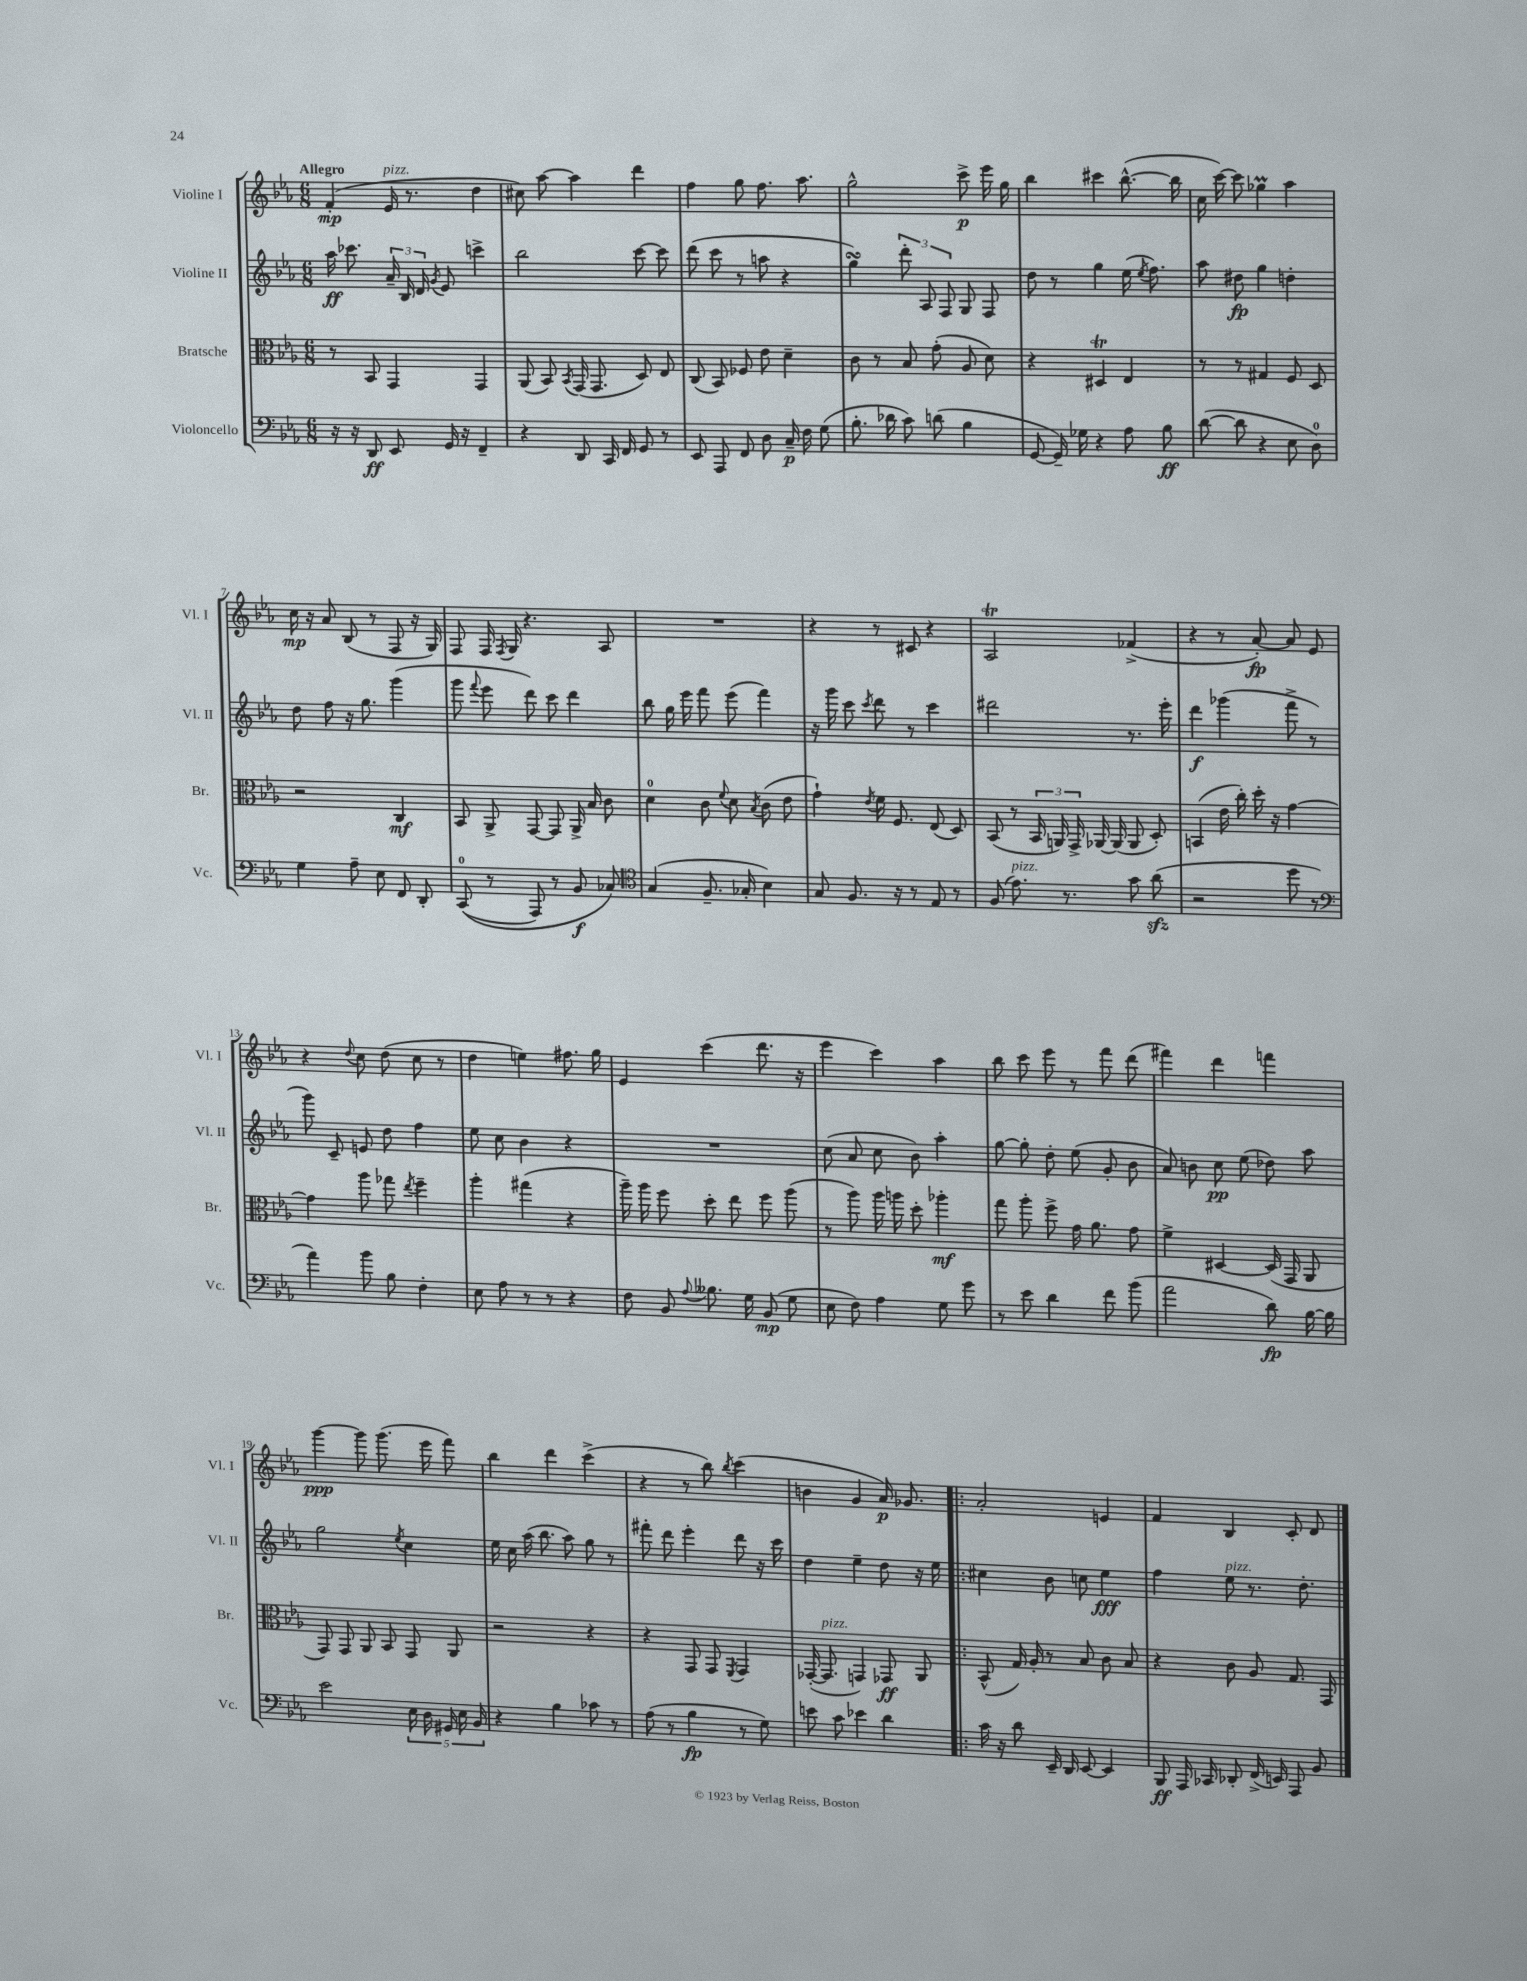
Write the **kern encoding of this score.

**kern	**kern	**kern	**kern
*staff4	*staff3	*staff2	*staff1
*clefF4	*clefC3	*clefG2	*clefG2
*k[b-e-a-]	*k[b-e-a-]	*k[b-e-a-]	*k[b-e-a-]
*M6/8	*M6/8	*M6/8	*M6/8
16r	8r	16aa-\	(4f'/
16r	.	8.ccc-\	.
8DD/	8BB-/	.	.
8EE-/	4GG/	24a-~/	16e-/
.	.	24B-/	.
.	.	.	8.r
.	.	24d/	.
.	.	8qg/	.
16GG/	.	8e-/	.
16r	.	.	.
4FF~/	4GG/	4ccc^\	4dd\
=	=	=	=
4r	(8AA-/	2bb-\	8cc#\)
.	8BB-/)	.	[8aa-\
.	8qBB-/	.	.
8DD/	(16GG/	.	4aa-\]
.	8.GG/	.	.
16CC/	.	.	.
16FF/	.	.	.
8GG/	8D/)	[8ccc\	4ddd\
8r	8E-/	8ccc\]	.
=	=	=	=
8EE-/	(8C/	(8ddd\	4ff\
8AAA-/	8BB-/)	8ccc\	.
8FF/	8F-/	8r	8gg\
8D\	8e-\	8aa\	8.ff\
16C~/	4d~\	4r	.
16F\	.	.	8.aa-\
(8G\	.	.	.
=	=	=	=
8.B-'\	8c\	4gg\)	2gg^^\
.	8r	.	.
16d-\	.	.	.
8c\)	8B-/	12ddd'\	.
.	.	12A-/	.
(8d\	(8g'\	.	.
.	.	12F/	.
4B-\	8A-/	8G/	8ccc^\
.	8d\)	8F/	16eee-\
.	.	.	16gg\
=	=	=	=
[8GG/	4r	8dd\	4bb-\
16GG~/])	.	8r	.
16G-\	.	.	.
4r	4D#/	4gg\	4ccc#\
8A-\	4E-/	(16ee-\	([8.bb-^^\
.	.	8qee-/	.
.	.	8.ff\)	.
8B-\	.	.	.
.	.	.	16bb-\]
=	=	=	=
([8d\	8r	8aa-\	16cc\
.	.	.	[16ccc\)
8d\]	8r	8dd#\	8ccc\]
4r	4G#/	4gg\	4gg-\
8E-\	8F/	4dd'\	4aa-\
8D\)	8D/	.	.
=	=	=	=
4G\	2r	8dd\	16cc\
.	.	.	16r
.	.	8ff\	8a-/
8A-~\	.	16r	(8B-/
.	.	8.gg\	.
8E-\	.	.	8r
8FF/	4C/	(4ggg\	8F/
8DD'/	.	.	16r
.	.	.	16G/)
=	=	=	=
&((8CC/	8BB-/	8ggg\	8F/
.	.	8qqfff/	.
8r	8AA-^/	8eee-\	16F/
.	.	.	8qF/
.	.	.	16G/
8AAA-/)	[8GG/	8ddd\)	4.r
8r	8GG/]	8ccc\	.
8BB-/	16AA-^/	4ddd\	.
.	16B-/	.	.
8C-/&)	8c\	.	8A-/
=	=	=	=
*clefC4	*	*	*
(4G/	4d\	8bb-\	2.r
.	.	16gg\	.
.	.	16eee-\	.
8.F~/	8c\	8fff\	.
.	8qqf/	.	.
.	8d\	(8eee-\	.
16G-'/	.	.	.
.	8qB-/	.	.
4B-\)	(8c\	4fff\)	.
.	8e-\	.	.
=	=	=	=
8G/	4g`\)	16r	4r
.	.	16ggg\	.
8.F/	.	8ccc\	.
.	8qe-/	8qccc/	.
.	16f\	8ddd\	8r
16r	8.F/	.	.
8r	.	8r	8c#/
8E-/	(8E-/	4ccc\	4r
8r	8D/)	.	.
=	=	=	=
(8F/	(8BB-/	2ddd#\	2A-/
8.e-\)	8r	.	.
.	24BB-/	.	.
.	24AA/)	.	.
8.r	.	.	.
.	24GG^/	.	.
.	[16AA-/	.	.
.	(16AA-/]	.	.
8g\	8AA-/	8.r	(4f-^/
(8a-\	8D'/)	.	.
.	.	16eee-'\	.
=	=	=	=
2r	(4BB/	4ddd\	4r
.	16e-\	(4ggg-\	8r
.	16cc'\)	.	.
.	16dd'\	.	[8a-'/)
.	16r	.	.
8dd\	[4g\	8fff^\	8a-/]
8r	.	8r	8e-/
=	=	=	=
*clefF4	*	*	*
4a-\)	4g\]	8ggg\)	4r
.	.	8c~/	.
.	.	.	8qqdd/
8b-\	8aa-\	8e/	8cc\
8B-\	8gg-\	8dd\	(8dd\
.	8qee-/	.	.
4F'\	4ff~\	4ff\	8cc\
.	.	.	8r
=	=	=	=
8E-\	4aa-'\	8ee-\	4dd\
8A-\	.	8cc\	.
8r	(4gg#\	4b-\	4ee\)
8r	.	.	.
4r	4r	4r	8.ff#\
.	.	.	16gg\
=	=	=	=
8F\	16aa-~\)	2.r	4e-/
.	16aa-\	.	.
8BB-/	8ff\	.	.
8qqA-/	.	.	.
8.B--\	8dd'\	.	(4ccc\
.	8ee-\	.	.
16G\	.	.	.
(8BB-/	8ff\	.	8.ddd\
8G\	(8aa-\	.	.
.	.	.	16r
=	=	=	=
8E-\	8r	(8cc\	4eee-\
8F\)	8aa-\)	8a-/	.
4A-\	16aa-\	8cc\	4ccc\)
.	16aa\	.	.
.	8dd'\	8b-\)	.
8G\	4aa-'\	4aa-'\	4aa-\
8g\	.	.	.
=	=	=	=
8r	8gg\	[8gg\	8bb-\
8e-\	8aa-'\	8gg'\]	8ccc\
4d\	8ff^\	8dd'\	8eee-\
.	16g\	(8ee-\	8r
.	8.a-\	.	.
8f\	.	8g'/	8fff\
(8b-\	8g\	8b-\	(8ddd\
=	=	=	=
2a-\	4f^\	8a-/)	4fff#\)
.	.	8b\	.
.	[4D#/	8cc\	4ddd\
.	.	(8ee-\	.
8d\)	(16D#/]	8dd-\)	4fff\
.	16GG/	.	.
[16B-\	8AA-/	8aa-\	.
16B-\]	.	.	.
=	=	=	=
2e-\	8GG/)	2gg\	[4ggg\
.	8GG/	.	.
.	8AA-/	.	8ggg\]
.	8BB-/	.	(8.ggg\
.	.	8qee-/	.
20E-\	8GG/	4cc\	.
20D\	.	.	.
.	.	.	16eee-\
20GG#/	.	.	.
.	8AA-/	.	8fff\)
20E-\	.	.	.
20BB-/	.	.	.
=	=	=	=
4r	2r	16ee-\	4bb-\
.	.	16cc\	.
.	.	(16aa-\	.
.	.	8.bb-\	.
4B-\	.	.	4ddd\
.	.	8aa-\)	.
8c-\	4r	8gg\	(4ccc^\
8r	.	8r	.
=	=	=	=
(8A-\	4r	8fff#'\	4r
8r	.	8ddd\	.
4B-\	8GG/	4eee-'\	8r
.	8GG/	.	8bb-\)
.	8qFF/	.	8qbb-/
8r	4GG/	8ddd\	(4ccc\
8G\)	.	16r	.
.	.	16ccc\	.
=	=	=	=
8e\	([16GG-'/	4dd\	4b\
.	8.GG-/]	.	.
8c\	.	.	.
4e-\	4GG/)	4ee-~\	4g/
4d\	8GG-/	8dd\	16a-/)
.	.	.	8.g-/
.	8AA-/	16r	.
.	.	16ee-\	.
=!|:	=!|:	=!|:	=!|:
16c\	(8BB-^^/	4cc#\	2a-'/
16r	.	.	.
8d\	16G/)	.	.
.	16A-'/	.	.
16EE-~/	8r	8b-\	.
16DD/	.	.	.
[8EE-/	8B-/	8cc\	.
4EE-/]	8c\	4ee-\	4e/
.	8B-/	.	.
=	=	=	=
8BBB-/	4r	4ff\	4f/
16AAA-/	.	.	.
16CC-/	.	.	.
8DD-'/	8c\	8ee-\	4B-/
(16FF^/	8A-/	8.r	.
16EE/)	.	.	.
8AAA-/	8.G/	.	8c'/
.	.	8.dd'\	.
8BB-/	.	.	8d/
.	16GG/	.	.
==	==	==	==
*-	*-	*-	*-
